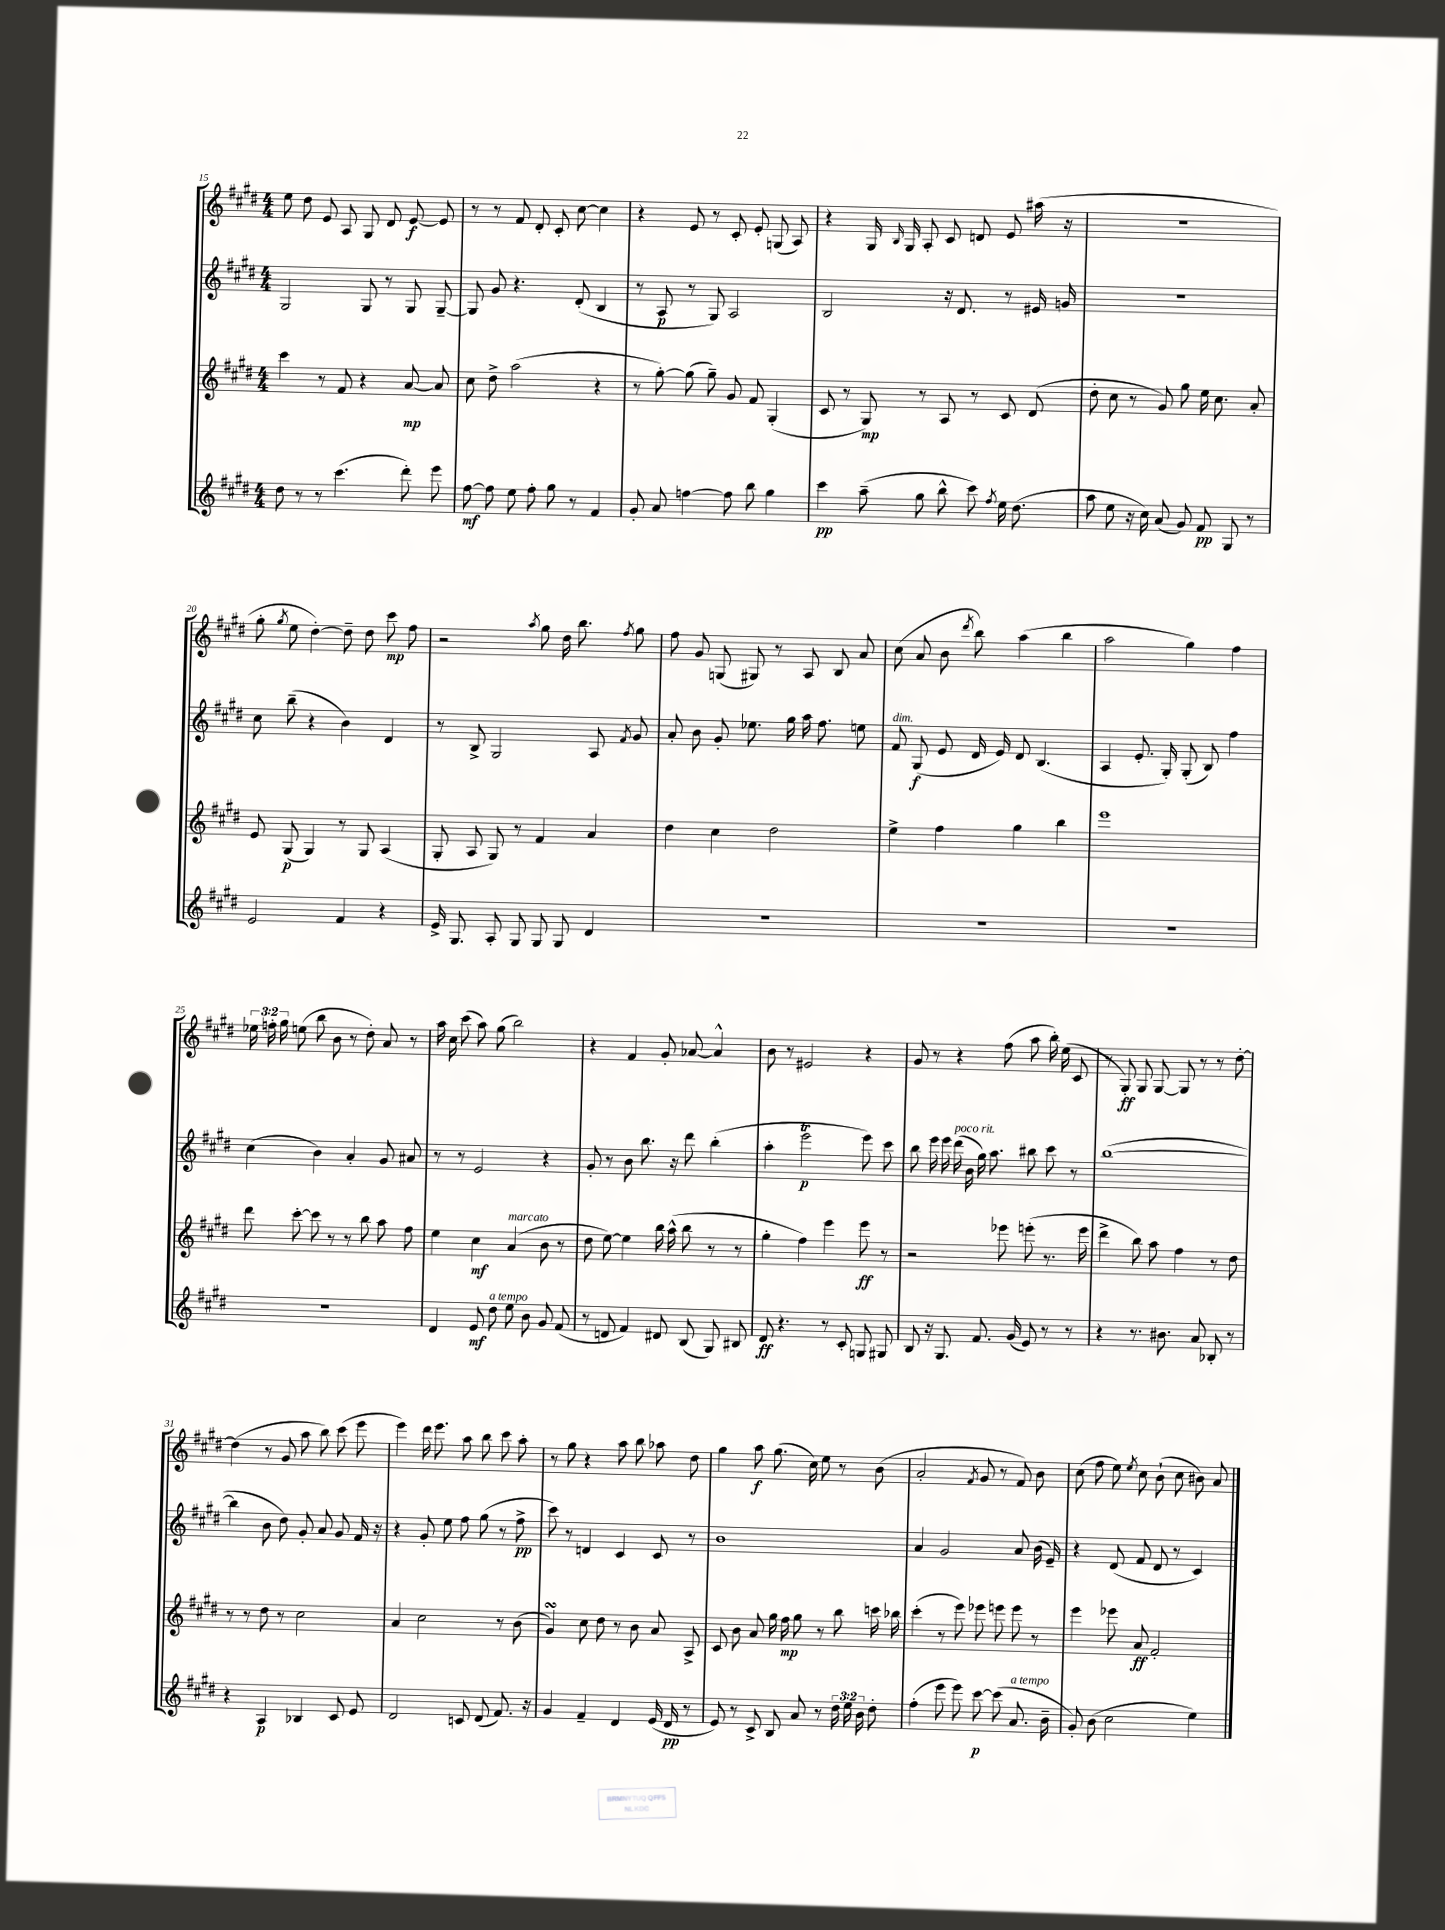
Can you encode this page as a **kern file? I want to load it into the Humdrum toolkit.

**kern	**dynam	**kern	**dynam	**kern	**dynam	**kern	**dynam
*part4	*part4	*part3	*part3	*part2	*part2	*part1	*part1
*staff4	*staff4	*staff3	*staff3	*staff2	*staff2	*staff1	*staff1
*clefG2	*	*clefG2	*	*clefG2	*	*clefG2	*
*k[f#c#g#d#]	*	*k[f#c#g#d#]	*	*k[f#c#g#d#]	*	*k[f#c#g#d#]	*
*M4/4	*	*M4/4	*	*M4/4	*	*M4/4	*
=15	=15	=15	=15	=15	=15	=15	=15
8dd#\	.	4ccc#\	.	2G#/	.	8ee\	.
8r	.	.	.	.	.	8dd#\	.
8r	.	8r	.	.	.	8e/	.
(4.ccc#\	.	8f#/	.	.	.	8A/	.
.	.	4r	.	8G#/	.	8G#/	.
.	.	.	.	8r	.	8d#/	.
8ddd#'\)	.	[8a/	mp	8G#/	.	[8e/	f
8eee\	.	8a/]	.	[8G#~/	.	8e/]	.
=16	=16	=16	=16	=16	=16	=16	=16
[8ff#\	mf	8cc#\	.	8G#/]	.	8r	.
8ff#\]	.	8dd#^\	.	8g#/	.	8r	.
8ee\	.	(2aa\	.	4.r	.	8f#/	.
8ff#'\	.	.	.	.	.	8d#'/	.
8gg#\	.	.	.	.	.	8c#'/	.
8r	.	.	.	(8d#'/	.	[8cc#\	.
4f#/	.	4r	.	4B/	.	4cc#\]	.
=17	=17	=17	=17	=17	=17	=17	=17
8g#'/	.	8r	.	8r	.	4r	.
8a/	.	[8gg#'\)	.	8A/	p	.	.
[4ffn\	.	(8gg#\]	.	8r	.	8e/	.
.	.	8gg#~\)	.	8G#/)	.	8r	.
8ff\]	.	8g#/	.	2A/	.	8c#'/	.
8bb\	.	8f#/	.	.	.	8e'/	.
4gg#\	.	(4G#'/	.	.	.	(8Gn/	.
.	.	.	.	.	.	8A/)	.
=18	=18	=18	=18	=18	=18	=18	=18
4ccc#\	pp	8c#/	.	2B/	.	4r	.
.	.	8r	.	.	.	.	.
(8aa~\	.	8G#/)	mp	.	.	16G#/	.
.	.	.	.	.	.	16qqB/	.
.	.	.	.	.	.	16G#/	.
8gg#\	.	8r	.	.	.	8A'/	.
8bb^^\	.	8A/	.	16r	.	8c#/	.
.	.	.	.	8.d#/	.	.	.
8ccc#\)	.	8r	.	.	.	8dn/	.
8qff#/	.	.	.	.	.	.	.
16ee\	.	8c#/	.	8r	.	8e/	.
(8.dd#\	.	.	.	.	.	.	.
.	.	(8d#/	.	16e#X/	.	(16aa#X\	.
.	.	.	.	16gn/	.	16r	.
=19	=19	=19	=19	=19	=19	=19	=19
8aa\	.	8dd#'\	.	1r	.	1r	.
8ee\	.	8cc#\	.	.	.	.	.
16r	.	8r	.	.	.	.	.
16cc#\)	.	.	.	.	.	.	.
(8a/	.	8g#/)	.	.	.	.	.
8g#/)	.	8gg#\	.	.	.	.	.
8f#/	pp	16ee\	.	.	.	.	.
.	.	8.cc#\	.	.	.	.	.
8G#/	.	.	.	.	.	.	.
8r	.	8a'/	.	.	.	.	.
!!LO:LB:g=z
=20	=20	=20	=20	=20	=20	=20	=20
2e/	.	8e/	.	8cc#\	.	8gg#'\	.
.	.	.	.	.	.	8qgg#/	.
.	.	(8G#/	p	(8bb~\	.	8ee\	.
.	.	4G#/)	.	4r	.	[4dd#'\)	.
4f#/	.	8r	.	4b\)	.	8dd#~\]	.
.	.	8G#/	.	.	.	8dd#\	.
4r	.	(4A/	.	4d#/	.	8ccc#\	mp
.	.	.	.	.	.	8ff#\	.
=21	=21	=21	=21	=21	=21	=21	=21
16e^/	.	8G#'/	.	8r	.	2r	.
8.G#/	.	.	.	.	.	.	.
.	.	8A/	.	8B^/	.	.	.
8A'/	.	8G#/)	.	2G#/	.	.	.
8G#/	.	8r	.	.	.	.	.
.	.	.	.	.	.	8qaa/	.
8G#/	.	4f#/	.	.	.	8gg#\	.
8G#/	.	.	.	.	.	16dd#\	.
.	.	.	.	.	.	8.bb\	.
4d#/	.	4a/	.	8A/	.	.	.
.	.	.	.	8qf#/	.	8qff#/	.
.	.	.	.	8g#/	.	8gg#\	.
=22	=22	=22	=22	=22	=22	=22	=22
1r	.	4dd#\	.	8a'/	.	8ff#\	.
.	.	.	.	8b\	.	8g#/	.
.	.	4cc#\	.	8g#'/	.	(8Gn/	.
.	.	.	.	8.ee-X\	.	8G#X/)	.
.	.	2dd#\	.	.	.	8r	.
.	.	.	.	16gg#\	.	.	.
.	.	.	.	16aa\	.	8A/	.
.	.	.	.	8.ff#\	.	.	.
.	.	.	.	.	.	8B/	.
.	.	.	.	8een\	.	8a/	.
=23	=23	=23	=23	=23	=23	=23	=23
!	!	!	!	!LO:TX:a:i:t=dim.	!	!	!
1r	.	4ee^\	.	8f#/	.	(8cc#\	.
.	.	.	.	(8G#/	f	8a/	.
.	.	4ff#\	.	8e/	.	8b\	.
.	.	.	.	.	.	8qddd#/	.
.	.	.	.	16d#/	.	8bb\)	.
.	.	.	.	16e/)	.	.	.
.	.	4gg#\	.	8d#/	.	(4aa\	.
.	.	.	.	(4.B/	.	.	.
.	.	4bb\	.	.	.	4bb\	.
=24	=24	=24	=24	=24	=24	=24	=24
1r	.	1eee	.	4A/	.	2aa\	.
.	.	.	.	8.e'/	.	.	.
.	.	.	.	16G#'/)	.	.	.
.	.	.	.	(8G#'/	.	4gg#\)	.
.	.	.	.	8B/)	.	.	.
.	.	.	.	4ff#\	.	4ff#\	.
!!LO:LB:g=z
=25	=25	=25	=25	=25	=25	=25	=25
1r	.	8ddd#\	.	(4cc#\	.	24ee-X\	.
.	.	.	.	.	.	24ffn'\	.
.	.	.	.	.	.	24gg#\	.
.	.	[8ccc#'\	.	.	.	(8een\	.
.	.	8ccc#\]	.	4b\)	.	8bb\	.
.	.	8r	.	.	.	8b\	.
.	.	8r	.	4a'/	.	8r	.
.	.	8bb\	.	.	.	8dd#'\)	.
.	.	8aa\	.	8g#/	.	8a/	.
.	.	8ff#\	.	8a#X/	.	8r	.
=26	=26	=26	=26	=26	=26	=26	=26
4d#/	.	4ee\	.	8r	.	16aa\	.
.	.	.	.	.	.	16cc#\	.
.	.	.	.	8r	.	(8ccc#\	.
8e/	mf	4cc#\	mf	2e/	.	8aa\)	.
!LO:TX:a:i:t=a tempo	!	!	!	!	!	!	!
8dd#\	.	.	.	.	.	(8gg#\	.
!	!	!LO:TX:a:i:t=marcato	!	!	!	!	!
8ee\	.	(4a/	.	.	.	2bb\)	.
8b\	.	.	.	.	.	.	.
8g#/	.	8b\	.	4r	.	.	.
(8f#/	.	8r	.	.	.	.	.
=27	=27	=27	=27	=27	=27	=27	=27
8r	.	8dd#\	.	8g#'/	.	4r	.
8dn/	.	[8ee\)	.	8r	.	.	.
4f#/)	.	4ee\]	.	8b\	.	4f#/	.
.	.	.	.	8.bb\	.	.	.
8d#X/	.	16bb\	.	.	.	8g#'/	.
.	.	(16aa^^\	.	16r	.	.	.
(8B/	.	8bb\	.	8ddd#\	.	[8a-X/	.
8G#/)	.	8r	.	(4bb'\	.	4a-^^/]	.
8B#X/	.	8r	.	.	.	.	.
=28	=28	=28	=28	=28	=28	=28	=28
8d#/	ff	4gg#'\	.	4aa'\	.	8b\	.
4.r	.	.	.	.	.	8r	.
.	.	4ff#\)	.	2eeeT\	p	2e#X/	.
8r	.	4eee\	.	.	.	.	.
8c#'/	.	.	.	.	.	.	.
8Gn/	.	8eee\	ff	8eee\)	.	4r	.
8G#X/	.	8r	.	8ccc#\	.	.	.
=29	=29	=29	=29	=29	=29	=29	=29
8B/	.	2r	.	8bb\	.	8g#/	.
16r	.	.	.	16eee\	.	8r	.
8.G#/	.	.	.	16eee\	.	.	.
!	!	!	!	!LO:TX:a:i:t=poco rit.	!	!	!
.	.	.	.	(16ddd#\	.	4r	.
.	.	.	.	16b\	.	.	.
8.f#/	.	.	.	16gg#\)	.	.	.
.	.	.	.	8.aa\	.	.	.
.	.	8eee-X\	.	.	.	(8ff#\	.
(16g#/	.	.	.	.	.	.	.
8e/)	.	(8eeen'\	.	8bb#X\	.	8aa\	.
8r	.	8.r	.	8ccc#\	.	16bb'\)	.
.	.	.	.	.	.	(16ee\	.
8r	.	.	.	8r	.	8c#/	.
.	.	16eee\	.	.	.	.	.
=30	=30	=30	=30	=30	=30	=30	=30
4r	.	4ddd#^\	.	([1bb	.	8r	.
.	.	.	.	.	.	8G#'/)	ff
8.r	.	8bb\)	.	.	.	8G#/	.
.	.	8aa\	.	.	.	[8G#/	.
8.b#X\	.	.	.	.	.	.	.
.	.	4ff#\	.	.	.	8G#/]	.
8a/	.	.	.	.	.	8r	.
8B-X'/	.	8r	.	.	.	8r	.
8r	.	8dd#\	.	.	.	[8dd#'\	.
!!LO:LB:g=z
=31	=31	=31	=31	=31	=31	=31	=31
4r	.	8r	.	4bb\]	.	(4dd#\]	.
.	.	8r	.	.	.	.	.
4A/	p	8dd#\	.	8b\	.	8r	.
.	.	8r	.	8dd#\)	.	8g#/	.
4B-X/	.	2cc#\	.	8g#'/	.	8aa\	.
.	.	.	.	8a/	.	8bb\)	.
8c#/	.	.	.	8g#/	.	(8ccc#\	.
8e/	.	.	.	16f#/	.	8eee\	.
.	.	.	.	16r	.	.	.
=32	=32	=32	=32	=32	=32	=32	=32
2d#/	.	4a/	.	4r	.	4eee\)	.
.	.	2cc#\	.	8g#'/	.	16ddd#\	.
.	.	.	.	.	.	8.eee\	.
.	.	.	.	8ee\	.	.	.
8cn/	.	.	.	8ff#\	.	8aa\	.
(8d#/	.	.	.	(8gg#\	.	8bb\	.
8.f#/)	.	8r	.	8r	.	8ccc#\	.
.	.	(8b\	.	8ff#^\	pp	8aa'\	.
16r	.	.	.	.	.	.	.
=33	=33	=33	=33	=33	=33	=33	=33
4g#/	.	4g#sSsS/)	.	8ccc#\)	.	8r	.
.	.	.	.	8r	.	8gg#\	.
4f#~/	.	8cc#\	.	4dn/	.	4r	.
.	.	8dd#\	.	.	.	.	.
4d#/	.	8r	.	4c#/	.	8aa\	.
.	.	8b\	.	.	.	8bb\	.
(16e/	.	8a/	.	8c#/	.	8aa-X\	.
16d#/	pp	.	.	.	.	.	.
8r	.	8A^/	.	8r	.	8dd#\	.
=34	=34	=34	=34	=34	=34	=34	=34
8e/)	.	8c#/	.	1b	.	4gg#\	.
8r	.	8b\	.	.	.	.	.
8c#^/	.	8a/	.	.	.	8aa\	f
8B/	.	16gg#\	.	.	.	(8.gg#\	.
.	.	16ff#\	mp	.	.	.	.
8a/	.	8gg#\	.	.	.	.	.
.	.	.	.	.	.	16cc#\)	.
8r	.	8r	.	.	.	8ee\	.
24dd#\	.	8bb\	.	.	.	8r	.
24ee\	.	.	.	.	.	.	.
24b\	.	.	.	.	.	.	.
8dd#'\	.	16cccn\	.	.	.	(8b\	.
.	.	16bb-X\	.	.	.	.	.
=35	=35	=35	=35	=35	=35	=35	=35
(4ff#'\	.	(4ccc#'\	.	4a/	.	2a'/	.
8eee\	.	8r	.	2g#/	.	.	.
8eee\)	.	8eee\)	.	.	.	.	.
.	.	.	.	.	.	8qf#/	.
[8ccc#\	p	8eee-X\	.	.	.	8g#/	.
(8ccc#\]	.	8eeen\	.	.	.	8r	.
!LO:TX:a:i:t=a tempo	!	!	!	!	!	!	!
8.a/	.	8eee\	.	8a/	.	8f#/)	.
.	.	8r	.	(16b\	.	8b\	.
16b~\	.	.	.	16e~/)	.	.	.
=36	=36	=36	=36	=36	=36	=36	=36
8g#'/)	.	4eee\	.	4r	.	(8cc#\	.
(8b\	.	.	.	.	.	8ff#\	.
2cc#\	.	8eee-X\	.	(8d#/	.	8ee\)	.
.	.	.	.	.	.	8qee/	.
.	.	8a/	ff	8f#/	.	8cc#\	.
.	.	2f#'/	.	8d#/	.	(8b`\	.
.	.	.	.	8r	.	8cc#\	.
4ee\)	.	.	.	4c#/)	.	8b#X\)	.
.	.	.	.	.	.	8a/	.
==	==	==	==	==	==	==	==
*-	*-	*-	*-	*-	*-	*-	*-
